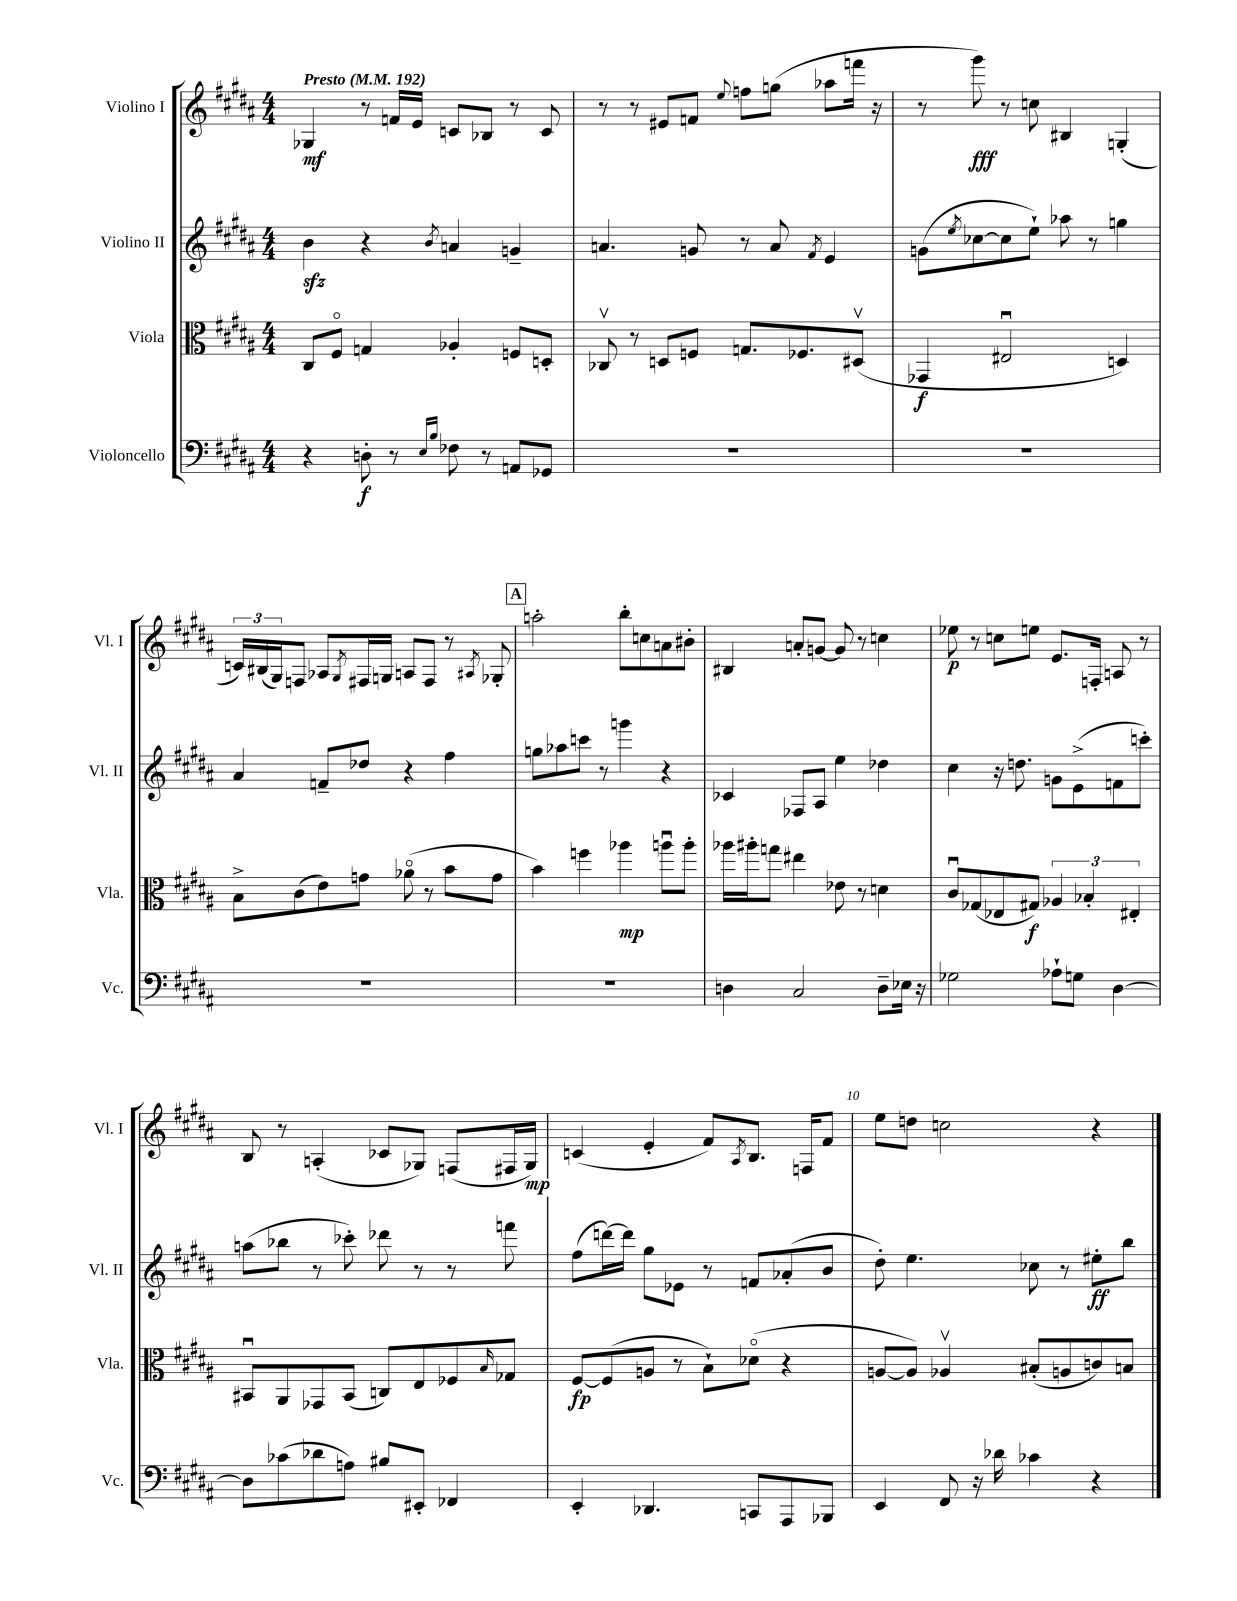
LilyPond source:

<<
\new StaffGroup <<
\new Staff = "s0" \with { instrumentName = "Violino I" shortInstrumentName = "Vl. I" } {
    \clef treble \key b \major \numericTimeSignature \time 4/4 \tempo "Presto" 4 = 192
    ges4\mf r8 f'16 e'16 c'8 bes8 r8 c'8 |
    r8 r8 eis'8 f'8 \appoggiatura { e''8 } f''8 g''8( aes''8 f'''16 r16 |
    r8 gis'''8\fff) r8 c''8 bis4 g4-.( |
    \tuplet 3/2 { c'16) bis16( gis16) } f8 aes8 \acciaccatura { gis8 } fis16 g16 a8 fis8 r8 \acciaccatura { ais8 } ges8-. |
    \mark \markup { \box "A" } a''2-. b''8-. c''8 a'8 bis'8-. |
    bis4 a'8-. g'8~ g'8 r8 c''4 |
    ees''8\p r8 c''8 e''8 e'8. f16-. a8 r8 |
    b8 r8 a4-.( ces'8 ges8) f8( fis16 ges16\mp) |
    c'4( e'4-. fis'8) \acciaccatura { ais8 } b8. f16 fis'8 |
    e''8 d''8 c''2 r4 \bar "|." |
}
\new Staff = "s1" \with { instrumentName = "Violino II" shortInstrumentName = "Vl. II" } {
    \clef treble \key b \major \numericTimeSignature \time 4/4
    b'4\sfz r4 \acciaccatura { b'8 } a'4 g'4-- |
    a'4. g'8 r8 a'8 \acciaccatura { fis'8 } e'4 |
    g'8( \acciaccatura { e''8 } ces''8~ ces''8 e''8-!) aes''8 r8 g''4 |
    ais'4 f'8-- des''8 r4 fis''4 |
    \mark \markup { \box "A" } g''8 aes''8 c'''8 r8 g'''4 r4 |
    ces'4 fes8 ais8 e''4 des''4 |
    cis''4 r16 d''8. g'8 e'8->( f'8 c'''8-.) |
    a''8( bes''8 r8 ces'''8-.) des'''8 r8 r8 f'''8 |
    fis''8( d'''16~) d'''16 gis''8 ees'8 r8 f'8 aes'8-.( b'8 |
    dis''8-.) e''4. ces''8 r8 eis''8-.\ff b''8 \bar "|." |
}
\new Staff = "s2" \with { instrumentName = "Viola" shortInstrumentName = "Vla." } {
    \clef alto \key b \major \numericTimeSignature \time 4/4
    cis8 fis8\flageolet g4 aes4-. f8 d8-. |
    ces8\upbow r8 d8 f8 g8. fes8. dis8\upbow( |
    ges,4\f eis2\downbow d4) |
    b8-> cis'8( e'8) g'8 aes'8\flageolet( r8 b'8 g'8 |
    \mark \markup { \box "A" } b'4) f''4 aes''4\mp a''8\downbow a''8-. |
    aes''16 ais''16-. g''8 eis''4 ees'8 r8 d'4 |
    cis'8\downbow ges8( ees8 gis8\f) \tuplet 3/2 { aes4 bes4-. eis4-. } |
    bis,8\downbow ais,8 ges,8 bis,8( c8) e8 fes8 \grace { b16 } ges8 |
    fis8~\fp fis8( a8 r8 b8-!) des'8\flageolet( r4 |
    a8~ a8) aes4\upbow bis8-.( a8 c'8) b8 \bar "|." |
}
\new Staff = "s3" \with { instrumentName = "Violoncello" shortInstrumentName = "Vc." } {
    \clef bass \key b \major \numericTimeSignature \time 4/4
    r4 d8-.\f r8 \grace { e16 b16 } fes8 r8 a,8 ges,8 |
    R1 |
    R1 |
    R1 |
    \mark \markup { \box "A" } R1 |
    d4 cis2 d8-- ees16 r16 |
    ges2 aes8-! g8 dis4~ |
    dis8 ces'8( des'8 a8) bis8 eis,8-. fes,4 |
    e,4-. des,4. c,8 ais,,8 bes,,8 |
    e,4 fis,8 r16 des'16 ces'4 r4 \bar "|." |
}
>>
>>
\layout { \context { \Score \override BarNumber.break-visibility = ##(#f #t #t) barNumberVisibility = #(every-nth-bar-number-visible 5) } }
